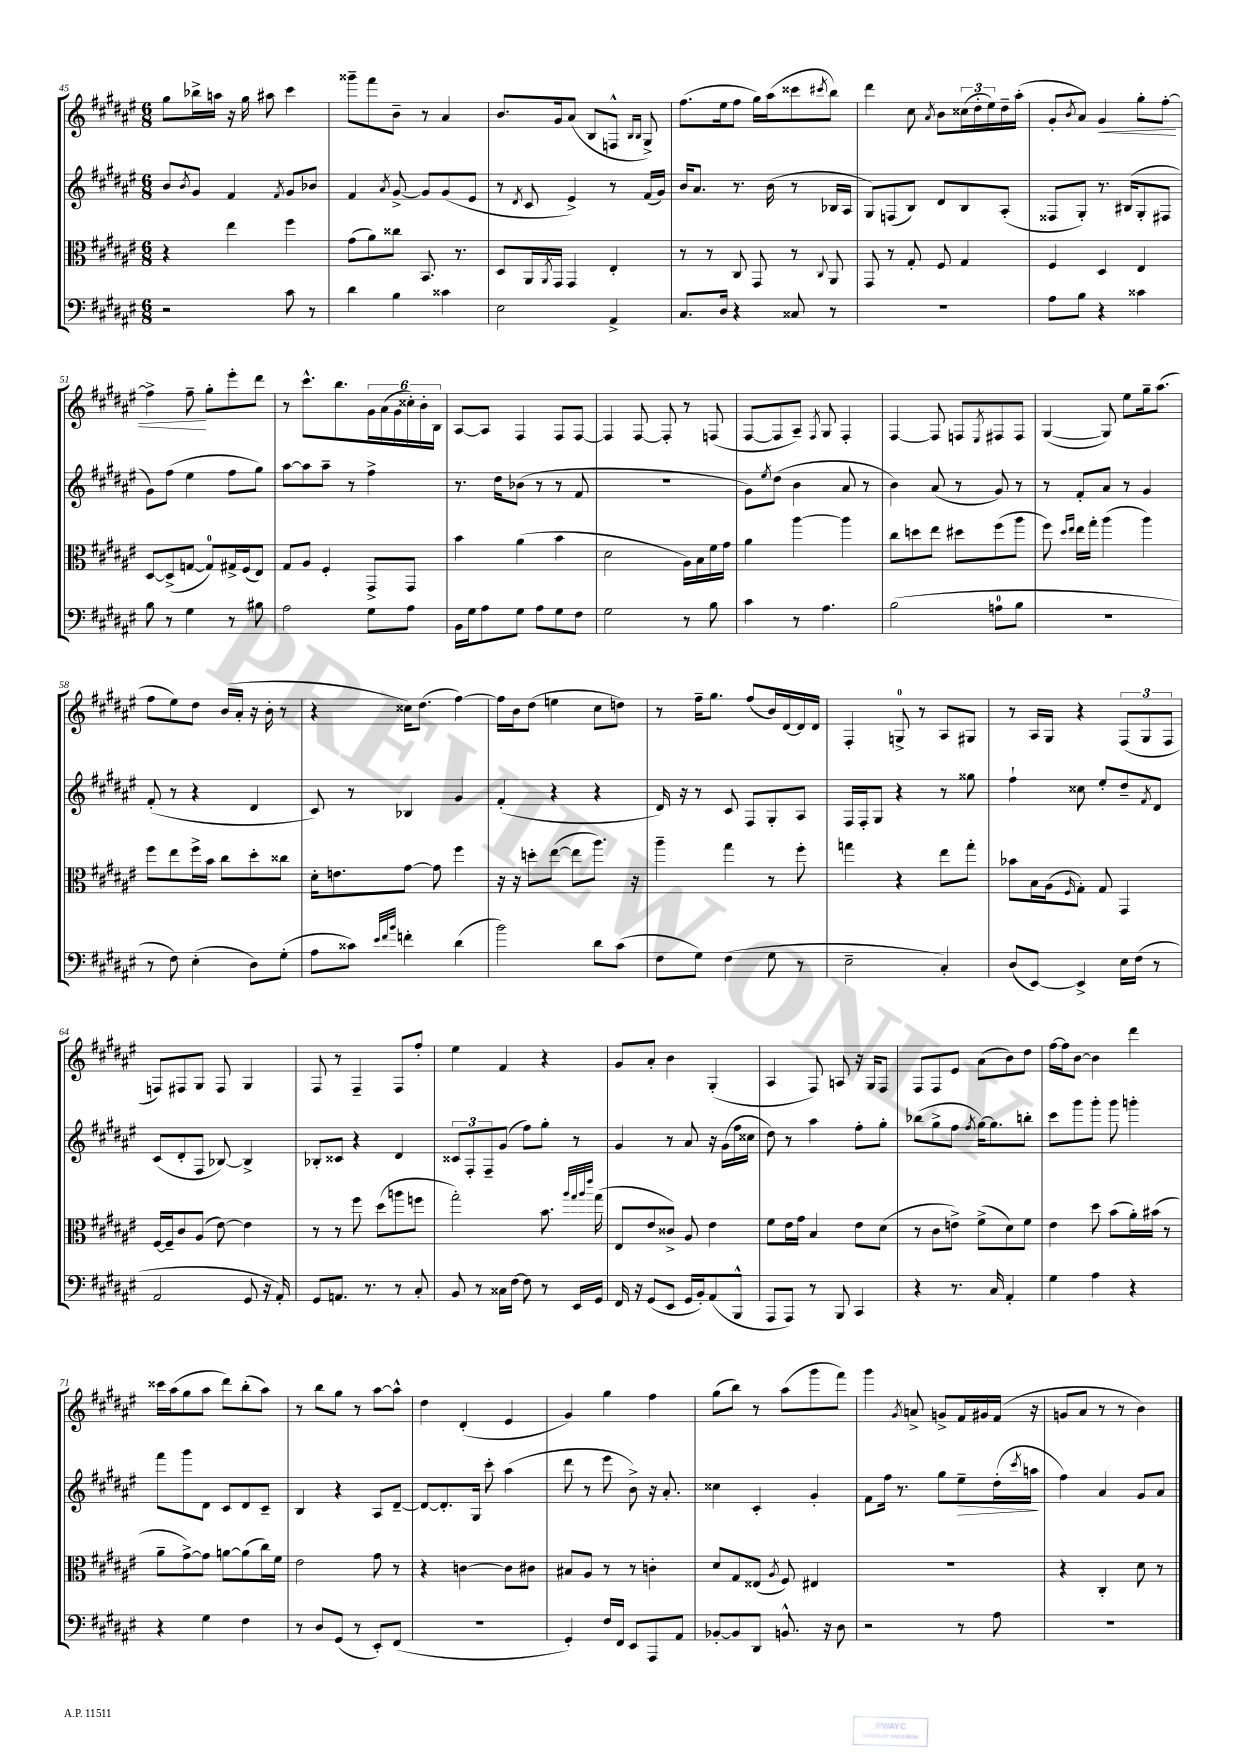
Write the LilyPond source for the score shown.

<<
\new StaffGroup <<
\new Staff = "s0" {
    \clef treble \key fis \major \numericTimeSignature \time 6/8
    gis''8 bes''16-> a''16 r16 gis''16 ais''8 cis'''4 |
    gisis'''8-- fis'''8 b'8-- r8 ais'4 |
    b'8. gis'16 ais'8( b8 f8-^ \grace { b16 b16 } gis8->) |
    fis''8.( eis''16 fis''8 gis''16) ais''16( cisis'''8 \acciaccatura { cis'''8 } b''8) |
    dis'''4 cis''8 \acciaccatura { ais'8 } b'8 \tuplet 3/2 { cisis''16( dis''16-. eis''16) } dis''16-- ais''16-.( |
    gis'8-. \acciaccatura { b'8 } ais'8) gis'4\< gis''8-. fis''8~-. |
    fis''4-> fis''8--\! gis''8-. eis'''8-. dis'''8 |
    r8 cis'''8.-^ b''8. \tuplet 6/4 { gis'16 ais'16( gis'16 cisis''16-.) b'16-. b16 } |
    ais8~ ais8 fis4 fis8 fis8~ |
    fis4 fis8~ fis8-. r8 f8( |
    fis8~ fis8 ais8--) \acciaccatura { fis8 } gis8 fis4-. |
    fis4~ fis8 f8 \acciaccatura { eis8 } fis8 fis8 |
    gis4~( gis8) eis''8 gis''16-- ais''8.( |
    fis''8 eis''8) dis''8 b'16( ais'16-. r16 b'16-. r8 |
    r4 cisis''16) dis''8.( fis''4~) |
    fis''16 b'16 dis''8( e''4 cis''8 d''8) |
    r8 fis''16-- gis''8. fis''8( b'16) dis'16~ dis'16 dis'16 |
    fis4-. g8-0-> r8 ais8 gis8 |
    r8 ais16 gis16 r4 \tuplet 3/2 { fis8( gis8 fis8 } |
    f8) fis8 gis8 fis8 gis4 |
    fis8 r8 fis4-- fis8 fis''8-. |
    eis''4 fis'4 r4 |
    gis'8 ais'8-. b'4 gis4-.( |
    ais4 fis8) a8 r16 gis16 fis8 |
    fis8 fis8 eis'8 ais'8( b'8) dis''8 |
    fis''16~ fis''16 b'8~ b'4 dis'''4 |
    cisis'''16 ais''16( gis''8 ais''8 dis'''8) b''8-.( ais''8) |
    r8 b''8 gis''8 r8 ais''8~ ais''8-^ |
    dis''4 dis'4-.( eis'4 |
    gis'4) gis''4 fis''4 |
    gis''8( b''8) r8 ais''8( gis'''8 fis'''8) |
    gis'''4 \acciaccatura { gis'8 } a'8-> g'8-> fis'16 gis'16 fis'16( r16 |
    g'8 ais'8 r8 r8 b'4) \bar "|." |
}
\new Staff = "s1" {
    \clef treble \key fis \major \numericTimeSignature \time 6/8
    b'8 \acciaccatura { b'8 } gis'8 fis'4 \acciaccatura { fis'8 } gis'8 bes'8 |
    fis'4 \acciaccatura { ais'8 } gis'8~-> gis'8 gis'8( eis'8 |
    r8 \acciaccatura { dis'8 } cis'8 eis'4->) r8 fis'16( gis'16) |
    b'16 ais'8. r8. b'16( r8 bes16 ais16 |
    gis8) f8( b8) dis'8 b8 ais8-.( |
    fisis8 gis8-.) r8. bis16( gis8-. fis8 |
    gis'8) fis''8( eis''4 fis''8 gis''8) |
    ais''8~ ais''8 ais''8-- r8 fis''4-> |
    r8. dis''16 bes'8( r8 r8 fis'8 |
    R2. |
    gis'8) \acciaccatura { eis''8 } dis''8( b'4 ais'8 r8 |
    b'4) ais'8( r8 gis'8) r8 |
    r8 fis'8-. ais'8 r8 gis'4 |
    fis'8-.( r8 r4 dis'4 |
    cis'8) r8 bes4 gis'4 |
    fis'4-.( r4 r4 |
    dis'16) r16 r8 cis'8 fis8 gis8-. ais8 |
    fis16 fis16-. gis8 r4 r8 gisis''8 |
    fis''4-! cisis''8 eis''8-. dis''8-- \acciaccatura { fis'8 } dis'8 |
    cis'8( dis'8-. fis8 bes8~) bes4-> |
    bes8-. cisis'8 r4 dis'4 |
    \tuplet 3/2 { cisis'8 fis8-. fis8-- } gis'8( fis''8) gis''8-. r8 |
    gis'4 r8 ais'8 r16 gis'16( fis''16 cisis''16 |
    dis''8) r8 ais''4 fis''8-. gis''8-. |
    bes''8( gis''8-> fis''8 \acciaccatura { fis''8 } gis''16~) gis''8. b''8-. |
    cis'''8 gis'''8 gis'''8-. gis'''8 g'''4-. |
    fis'''8 gis'''8 dis'8 cis'8 dis'8 cis'8-- |
    b4 r4 ais8 dis'8~-- |
    dis'8~ dis'8.-. gis16 cis'''8-. ais''4( |
    dis'''8 r8 eis'''8 b'8->) r16 ais'8.-. |
    cisis''4 cis'4-. gis'4-. |
    fis'8 fis''16 r8. gis''8 eis''8--\> dis''16-.( \acciaccatura { cis'''8 } a''16\! |
    fis''4) ais'4 gis'8 ais'8 \bar "|." |
}
\new Staff = "s2" {
    \clef alto \key fis \major \numericTimeSignature \time 6/8
    r4 eis''4 fis''4 |
    gis'8( ais'8) cisis''8 b,8. r8. |
    dis8 ais,16 \acciaccatura { ais,8 } gis,16 gis,4 eis4-. |
    r8 r8 cis8 gis,8 r8 \appoggiatura { cis8 } ais,8 |
    gis,8 r8 gis8-. fis8 gis4 |
    fis4 dis4 eis4 |
    dis8~ dis8->( g8~ g8-0) gis16-> fis16( eis8) |
    gis8 ais8 fis4-. gis,8-> gis,8 |
    b'4 ais'4( b'4 |
    dis'2 ais16) b16 fis'16 gis'16 |
    ais'4 ais''4~ ais''4 |
    cis''8 d''8 eis''8 dis''8 fis''8( ais''8 |
    fis''8) \grace { dis''16 eis''16 } eis''16 gis''16-. ais''4( ais''4) |
    fis''8 eis''8 fis''16-> b'16 cis''8 dis''8-. cisis''8 |
    dis'16-. e'8. gis'8~ gis'8 fis''4 |
    r16 r16 d''8-. eis''8~( eis''8 ais''8.) r16 |
    ais''4-- gis''4 r8 fis''8-. |
    g''4 r4 eis''8 g''8-. |
    bes'8 b16 ais16( \grace { fis16 } gis8-.) gis8 gis,4 |
    fis16~ fis16-- cis'8 ais8( eis'8~) eis'4 |
    r8 r8 fis''8 dis''8( a''8 f''8 |
    gis''2-.) b'8. \grace { ais''32 gis''32 ais''32 eis'''32 } gis''16( |
    eis8 eis'8 cisis'8->) ais8 eis'4 |
    fis'8 eis'16 gis'16 b4 eis'8 dis'8( |
    r8 cis'8 e'8->) fis'8->( dis'8) fis'8 |
    eis'4 dis''8 b'8( ais'16-.) bis'16( r8 |
    ais'8-- gis'8~->) gis'8 a'8~ a'8( cis''16) fis'16 |
    eis'2 gis'8 r8 |
    r4 c'4~ c'8 cis'8 |
    bis8 ais8 r8 r8 c'4-. |
    dis'8 gis8 eisis8( \acciaccatura { ais8 } fis8) eis4 |
    R2. |
    r4 cis4-. dis'8 r8 \bar "|." |
}
\new Staff = "s3" {
    \clef bass \key fis \major \numericTimeSignature \time 6/8
    r2 cis'8 r8 |
    dis'4 b4 cisis'4 |
    eis2 ais,4-> |
    cis8. dis16 r4 cisis8 r8 |
    R2. |
    ais8 b8 r4 cisis'4 |
    b8 r8 gis4 r8 bis8 |
    ais2 gis8 ais8 |
    b,16 gis16 ais8 gis8 ais8 gis8 fis8 |
    gis2 r8 b8 |
    cis'4 r8 ais4. |
    b2( a8-0 b8 |
    R2. |
    r8 fis8) eis4-.( dis8) gis8-.( |
    ais8 cisis'8) \grace { eis'32 fis'32 b'32 } f'4-. dis'4( |
    b'2) dis'8 cis'8( |
    fis8 gis8) fis4( gis8 r8 |
    eis2-- cis4-.) |
    dis8( eis,8~) eis,4-> eis16 fis16( r8 |
    ais,2 gis,8 r16 ais,16-.) |
    gis,8 a,8. r8. r8 cis8-. |
    b,8 r8 cisis16 fis16~ fis8 r8 eis,16 gis,16 |
    fis,16 r16 gis,8( eis,8 gis,16 b,16-.) ais,8( b,,8-^ |
    ais,,8 ais,,8) r8 b,,8 cis,4 |
    r4 r8. cis16 ais,4-. |
    gis4 ais4 r4 |
    r4 gis4 fis4 |
    r8 dis8 gis,8( r8 eis,8-.) fis,8( |
    R2. |
    gis,4-.) fis16 fis,16 eis,8 ais,,8 ais,8 |
    bes,8~-. bes,8 dis,8 b,8.-^ r16 dis8 |
    r2 r8 ais8 |
    R2. \bar "|." |
}
>>
>>
\layout { \context { \Score currentBarNumber = #45 } }
